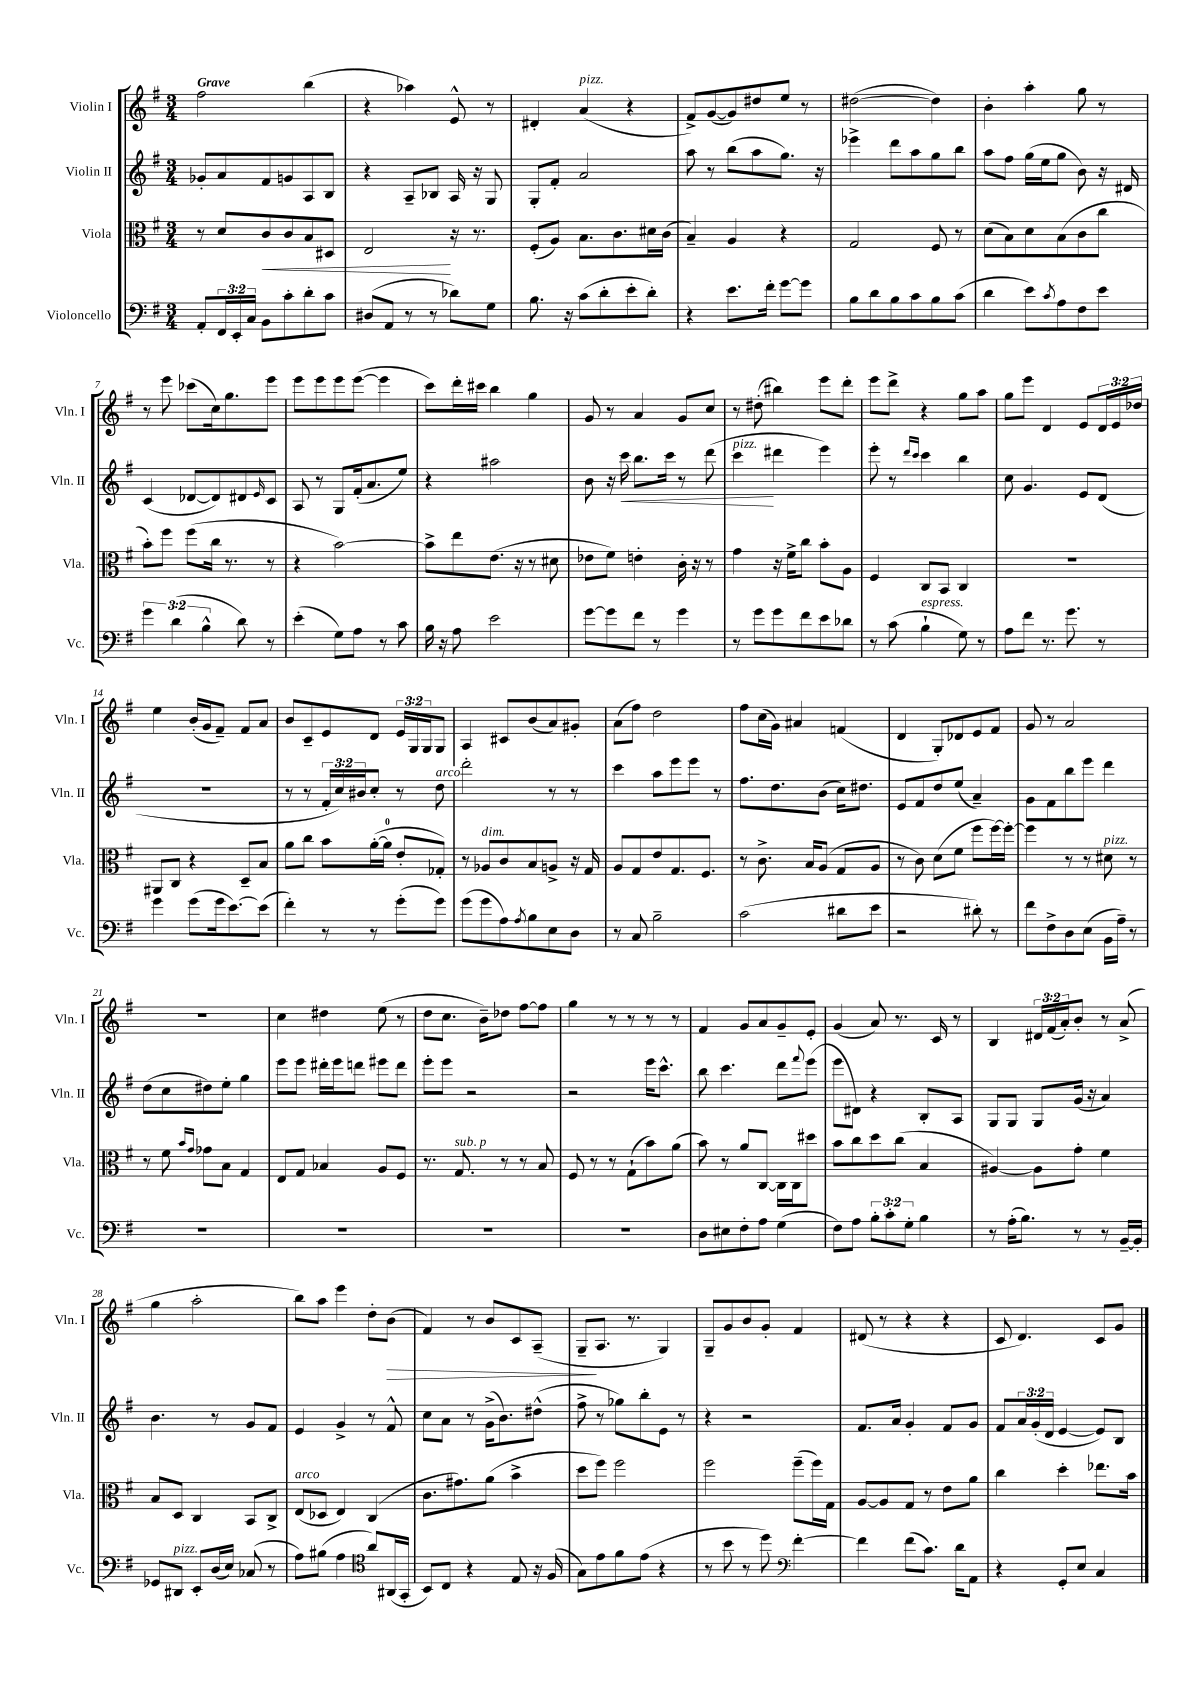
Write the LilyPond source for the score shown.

<<
\new StaffGroup <<
\new Staff = "s0" \with { instrumentName = "Violin I" shortInstrumentName = "Vln. I" } {
    \clef treble \key g \major \numericTimeSignature \time 3/4 \override Staff.TupletNumber.text = #tuplet-number::calc-fraction-text \tempo "Grave"
    fis''2 b''4( |
    r4 aes''4) e'8-^ r8 |
    dis'4-. a'4^\markup { \italic "pizz." }( r4 |
    fis'8->) g'8~( g'8) dis''8 e''8 r8 |
    dis''2~( dis''4) |
    b'4-. a''4-. g''8 r8 |
    r8 e'''8 ces'''8( c''16) g''8. e'''8 |
    e'''8 e'''8 e'''8 e'''8~( e'''4 |
    c'''8) d'''16-. cis'''16 b''4 g''4 |
    g'8 r8 a'4 g'8 c''8 |
    r8 dis''8-.( bis''4) e'''8 d'''8-. |
    e'''8 d'''8-> r4 g''8 a''8 |
    g''8 e'''8 d'4 e'8 \tuplet 3/2 { d'16 e'16 des''16 } |
    e''4 b'16-.( g'16 fis'8--) fis'8 a'8 |
    b'8 c'8-- e'8 d'8 \tuplet 3/2 { e'16 g16 g16 } g8 |
    a4 cis'8 b'8( a'8) gis'8-. |
    a'8( fis''8) d''2 |
    fis''8 c''16( g'16) ais'4 f'4( |
    d'4 g8-.) des'8 e'8 fis'8 |
    g'8 r8 a'2 |
    R2. |
    c''4 dis''4 e''8( r8 |
    d''8 c''8. b'16--) des''8 fis''8~ fis''8 |
    g''4 r8 r8 r8 r8 |
    fis'4 g'8 a'8 g'8-- e'8-. |
    g'4( a'8) r8. c'16 r8 |
    b4 \tuplet 3/2 { dis'16 fis'16( a'16-.) } b'8-. r8 a'8->( |
    g''4 a''2-. |
    b''8) a''8 e'''4 d''8-. b'8\>( |
    fis'4) r8 b'8 c'8 a8--( |
    g8--\! a8. r8. g4) |
    g8-- g'8 b'8 g'8-. fis'4 |
    dis'8( r8 r4 r4 |
    c'8 d'4.) c'8 g'8 \bar "|." |
}
\new Staff = "s1" \with { instrumentName = "Violin II" shortInstrumentName = "Vln. II" } {
    \clef treble \key g \major \numericTimeSignature \time 3/4 \override Staff.TupletNumber.text = #tuplet-number::calc-fraction-text
    ges'8-. a'8 fis'8 g'8 a8 b8 |
    r4 a8-- bes8 a16 r16 g8 |
    g8-. fis'8-. a'2 |
    a''8 r8 b''8( a''8 g''8.) r16 |
    ees'''4-> d'''8 a''8 g''8 b''8 |
    a''8 fis''8 g''16( e''16 g''8 b'8) r16 dis'16 |
    c'4( des'8~ des'8) dis'8 \grace { e'16 } c'8 |
    a8 r8 g8 fis'16-.( a'8. e''8) |
    r4 ais''2 |
    b'8 r16 c'''16\< b''8. c'''16 r8 d'''8( |
    c'''4\!^\markup { \italic "pizz." } dis'''4 e'''4) |
    e'''8-. r8 \grace { d'''16 c'''16 } c'''4 b''4 |
    c''8 g'4. e'8 d'8( |
    R2. |
    r8 r8 \tuplet 3/2 { fis'16-. c''16) bis'16 } c''8-. r8 d''8^\markup { \italic "arco" } |
    d'''2-. r8 r8 |
    c'''4 a''8 e'''8 e'''8 r8 |
    fis''8. d''8. b'8( c''16) dis''8. |
    e'8 fis'8 d''8 e''8( a'4--) |
    g'8 fis'8 b''8 e'''8 d'''4 |
    d''8( c''8 dis''8) e''8-. g''4 |
    e'''8 e'''8 dis'''16-. e'''16 d'''8 eis'''8 d'''8 |
    e'''8-. e'''8 r2 |
    r2 e'''16 c'''8.-^ |
    b''8 c'''4. d'''8 \appoggiatura { fis'''8 } e'''8( |
    e'''8 dis'8) r4 b8-. a8 |
    g8 g8 g8 g'16( r16 a'4) |
    b'4. r8 g'8 fis'8 |
    e'4 g'4-> r8 fis'8-^ |
    c''8 a'8 r8 g'16->( b'8.) dis''8-^( |
    fis''8-> r8 ges''8) b''8-. e'8 r8 |
    r4 r2 |
    fis'8. a'16 g'4-. fis'8 g'8 |
    fis'8 \tuplet 3/2 { a'16 g'16-.( d'16 } e'4~ e'8) b8 \bar "|." |
}
\new Staff = "s2" \with { instrumentName = "Viola" shortInstrumentName = "Vla." } {
    \clef alto \key g \major \numericTimeSignature \time 3/4
    r8 d'8 c'8\< c'8 b8 dis8 |
    e2\! r16 r8. |
    fis8-.( a8) b8. c'8. dis'16 c'16( |
    b4--) a4 r4 |
    g2 fis8 r8 |
    d'8( b8) d'8 b8( c'8 c''8 |
    b'8-.) fis''8 fis''8( c''16 r8. r8 |
    r4 b'2~) |
    b'8-> e''8 e'8.( r16 r8 dis'8 |
    ees'8 fis'8) e'4-. c'16-. r16 r8 |
    g'4 r16 fis'16-> c''8 b'8-. a8 |
    fis4 c8 b,8 c4 |
    R2. |
    ais,8 c8 r4 d8-- b8 |
    a'8 c''8 b'8 a'16~-.( a'16-0 e'8-. ges8-.) |
    r8 aes8^\markup { \italic "dim." } c'8 b8 a8-> r16 g16 |
    a8 g8 e'8 g8. fis8. |
    r8 c'8.-> b16 a8( g8 a8 |
    r8 c'8) d'8( fis'8 fis''8 fis''16~) fis''16~-. |
    fis''4 r8 r8 dis'8^\markup { \italic "pizz." } r8 |
    r8 fis'8 \grace { b'16 g'16 } ges'8 b8 g4 |
    e8 g8 bes4 a8 fis8 |
    r8. g8.^\markup { \italic "sub. p" } r8 r8 b8 |
    fis8 r8 r8 g8-!( b'8) a'8( |
    b'8) r8 a'8 c8~ c16 c16 dis''8 |
    b'8 c''8 d''8 c''8( b4 |
    ais4~) ais8 g'8-. fis'4 |
    b8 d8 c4 b,8 c8-> |
    e8^\markup { \italic "arco" }( des8 e4) c4( |
    c'8. gis'8.) a'8( b'4-> |
    d''8 fis''8) fis''2 |
    fis''2 fis''8--( fis''16) g16 |
    a8~ a8 g8 r8 e'8 a'8 |
    c''4 d''4-. ees''8. b'16 \bar "|." |
}
\new Staff = "s3" \with { instrumentName = "Violoncello" shortInstrumentName = "Vc." } {
    \clef bass \key g \major \numericTimeSignature \time 3/4 \override Staff.TupletNumber.text = #tuplet-number::calc-fraction-text
    a,8-. \tuplet 3/2 { fis,16 e,16-. c16 } b,8 c'8-. d'8-. c'8 |
    dis8( a,8 r8 r8 des'8) g8 |
    b8. r16 c'8( d'8-. e'8-. d'8-.) |
    r4 e'8. fis'16-. g'8~ g'8 |
    b8 d'8 b8 c'8 b8 c'8( |
    d'4 e'8) \acciaccatura { c'8 } a8 fis8 e'8 |
    \tuplet 3/2 { g'4 d'4( b4-^ } d'8) r8 |
    e'4-.( g8) a8 r8 c'8 |
    b16 r16 a8 e'2 |
    g'8~ g'8 fis'8 r8 g'4 |
    r8 g'8 g'8 fis'8 e'8 des'8 |
    r8 c'8( b4-!^\markup { \italic "espress." } g8) r8 |
    a8 fis'8 r8. g'8. r8 |
    g'4 g'8( g'16 e'8.~) e'8( |
    fis'4-.) r8 r8 g'8-.( g'8) |
    g'8( g'8 a8) \acciaccatura { a8 } b8 e8 d8 |
    r8 c8 b2-- |
    c'2( dis'8 e'8 |
    r2 dis'8-.) r8 |
    fis'8 fis8-> d8 e8( b,16 a16--) r8 |
    R2. |
    R2. |
    R2. |
    R2. |
    d8 eis8 fis8-. a8 g4( |
    fis8) a8 \tuplet 3/2 { b8-. c'8-. g8-. } b4 |
    r8 a16-.( b8.) r8 r8 b,16~-- b,16-. |
    ges,8 dis,8^\markup { \italic "pizz." } e,8-. d16( e16) ces8( r8 |
    a8) bis8( a4 \clef tenor a'8) ais,16( g,16-. |
    b,8) c8 r4 e8 r16 fis16( |
    g8) e'8 fis'8 e'8( r4 |
    r8 b'8 r8 d''8) \clef bass fis'4~-. |
    fis'4 fis'8( c'8.) d'16 a,8 |
    r4 g,8-. e8 c4 \bar "|." |
}
>>
>>
